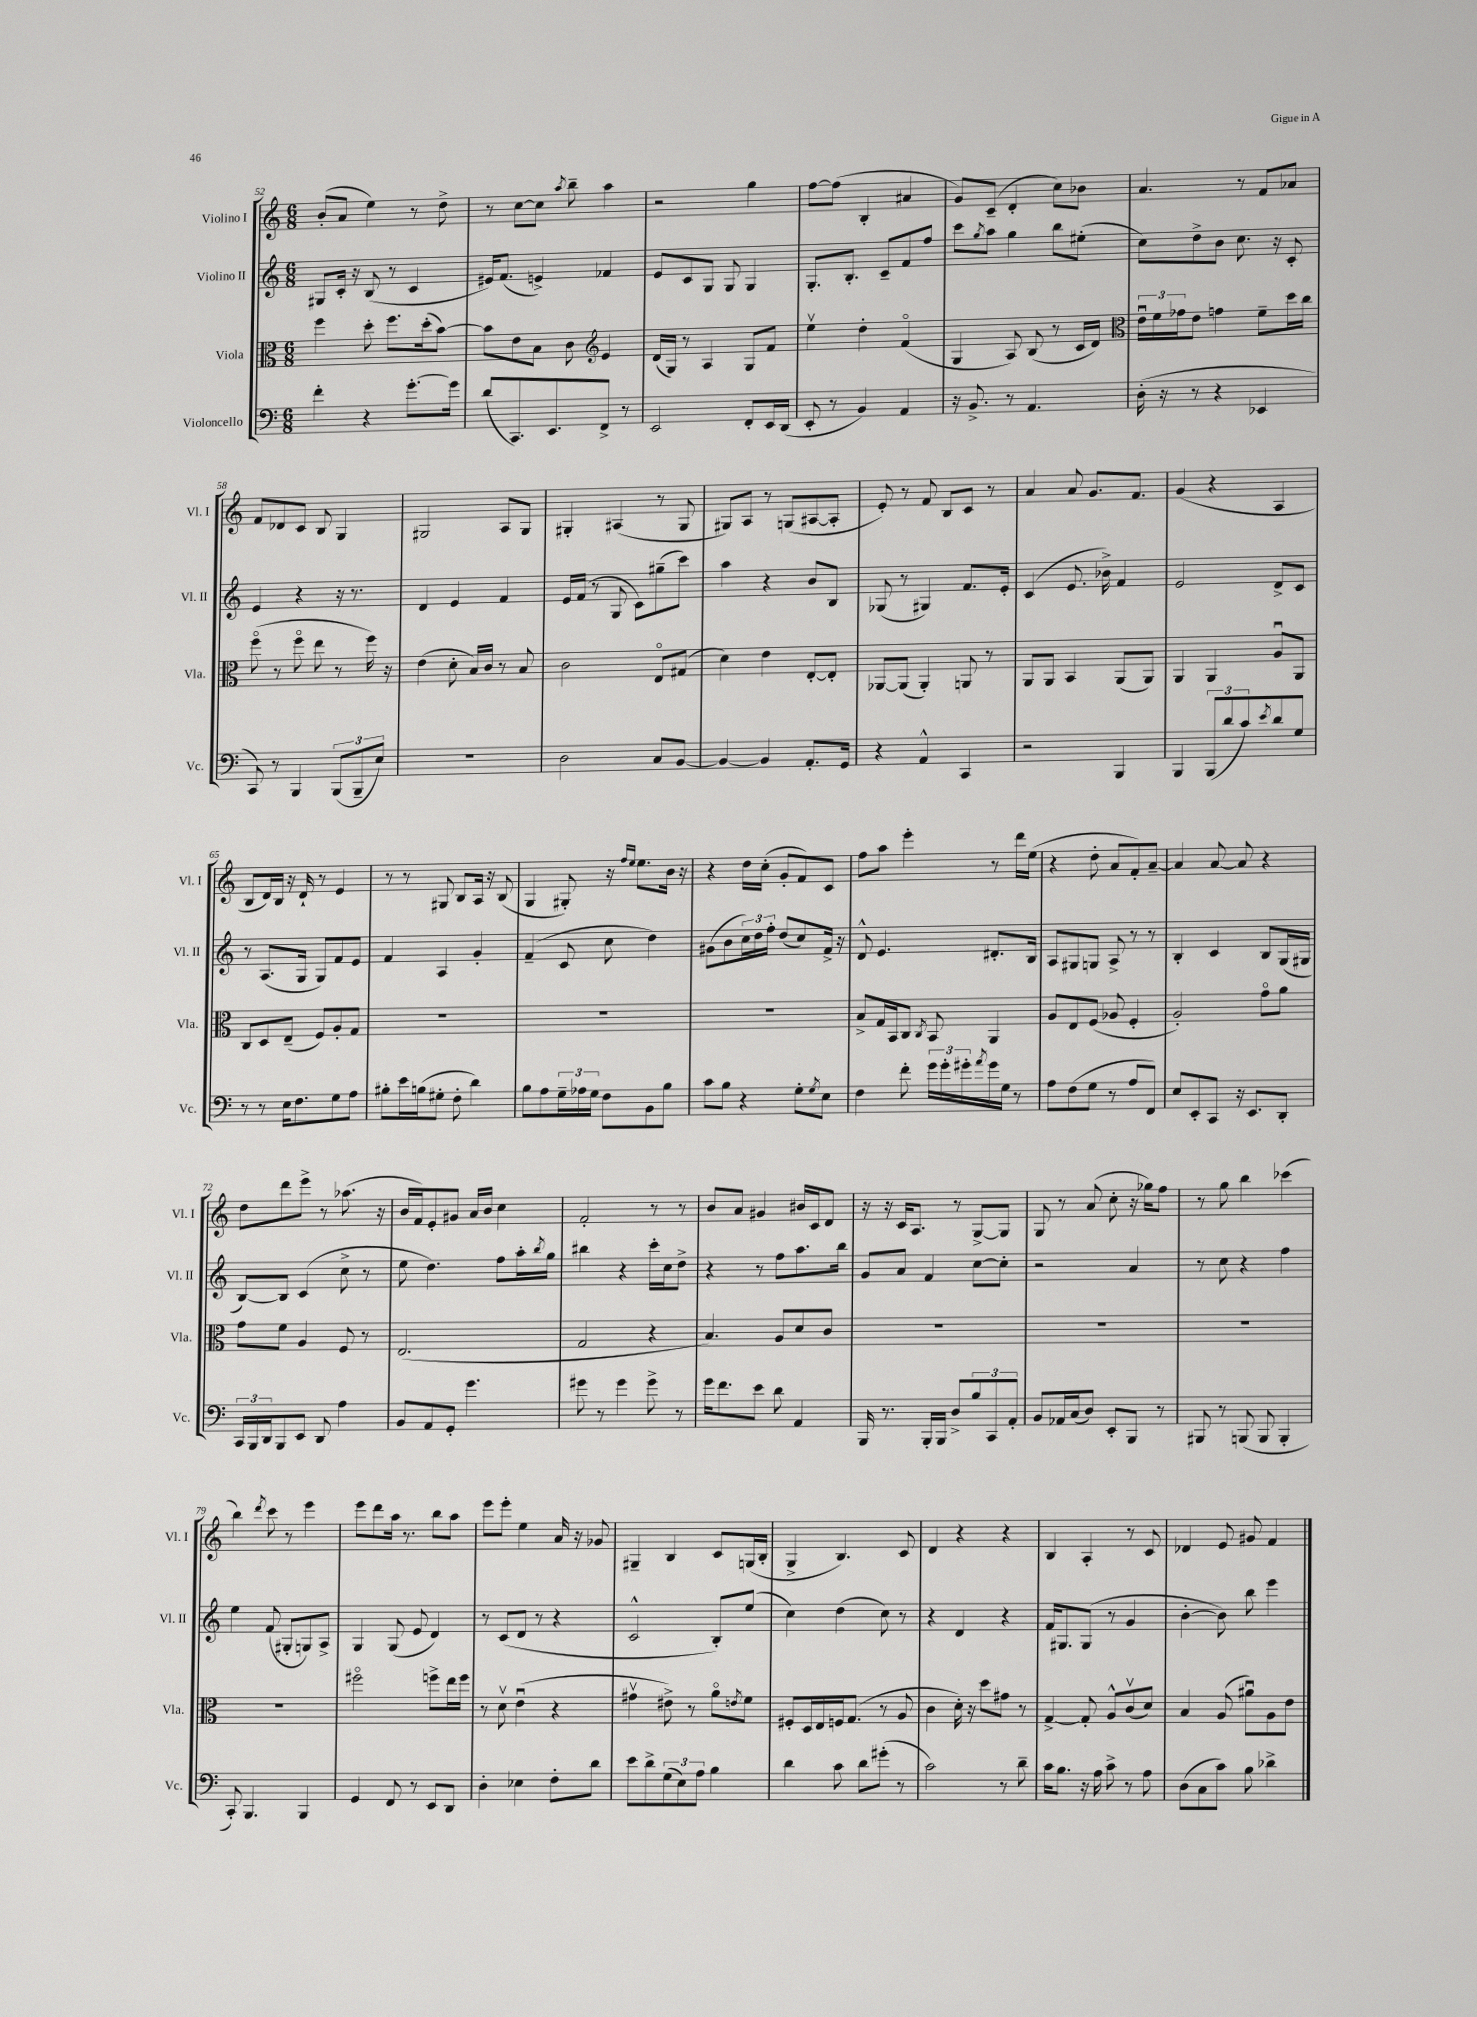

**kern	**kern	**kern	**kern
*part4	*part3	*part2	*part1
*staff4	*staff3	*staff2	*staff1
*I"Violoncello	*I"Viola	*I"Violino II	*I"Violino I
*I'Vc.	*I'Vla.	*I'Vl. II	*I'Vl. I
*clefF4	*clefC3	*clefG2	*clefG2
*k[]	*k[]	*k[]	*k[]
*M6/8	*M6/8	*M6/8	*M6/8
=52	=52	=52	=52
4f'\	4ff\	8G#X/L	(8b'/L
.	.	16c'/Jk	8a/J
.	.	16r	.
4r	8dd'\	(8B/	4ee\)
.	8.ff\L	8r	.
[8.g'\L	.	4c/	8r
.	(16dd'\k	.	.
.	[8b\J)	.	8dd^\
16g\Jk]	.	.	.
=53	=53	=53	=53
(8d/L	8b\L]	16e#X/KL)	8r
.	.	(8.f/J	.
8.CC/)	8e\	.	[8cc\L
.	8B\J	4en^/)	8cc\J]
8.EE/	.	.	.
.	.	.	8qaa/
.	8c\	.	8bb~\
*	*clefG2	*	*
8FF^/J	4e/	4f-X/	4aa\
8r	.	.	.
=54	=54	=54	=54
2EE/	(16d/LL	8e/L	2r
.	16G/JJ)	.	.
.	8r	8c/	.
.	4A/	8G/J	.
.	.	8G/	.
8FF'/L	8G/L	4G/	4gg\
16EE/L	8f/J	.	.
(16DD/JJ	.	.	.
=55	=55	=55	=55
8EE'/	4eev\	8.G'/L	[8ff\L
8r	.	.	(8ff\J]
.	.	8.B'/J	.
4BB/)	4dd'\	.	4B'/
.	.	8c~/L	.
4AA/	(4f/	8f/	4a#X/
.	.	8ff/J	.
=56	=56	=56	=56
16r	4G/	8ccc\L	8g/L)
8.BB^/	.	.	.
.	.	8qgg/	.
.	.	8aa\J	(8c~/J
8r	8A/)	4gg\	4d'/
4.AA/	(8B/	.	.
.	8r	8bb\L	8cc\L)
.	16c/LL	(8ee#X'\J	8b-X\J
.	16d/JJ)	.	.
=57	=57	=57	=57
*	*clefC3	*	*
(16D'\	24eu\LL	8cc\L)	4.a/
.	24f\	.	.
16r	.	.	.
.	24g-X\J	.	.
8r	8e\J	8dd^\	.
4r	4gn\	8b\J	.
.	.	8.cc\	8r
4EE-X/	8f~\L	.	8f/L
.	.	16r	.
.	16dd\L	8c'/	8a-X/J
.	16cc\JJ	.	.
!!LO:LB:g=z
=58	=58	=58	=58
8CC/)	(8ff\	4e/	8f/L
8r	8r	.	8d-X/
4BBB/	8ff\	4r	8c/J
.	8ee\	.	8B/
(12BBB/L	8r	16r	4G/
.	.	8.r	.
12BBB~/	.	.	.
.	16ff\)	.	.
12E/J)	.	.	.
.	16r	.	.
=59	=59	=59	=59
2.r	(4e\	4d/	2G#X/
.	8d'\	4e/	.
.	16B/LL)	.	.
.	16c/JJ	.	.
.	8r	4f/	8A/L
.	8B/	.	8G#/J
=60	=60	=60	=60
2D\	2c\	16e/LL	4G#X'/
.	.	(16f/JJ	.
.	.	8r	.
.	.	8G/	(4A#X/
.	.	8c\L)	.
8C/L	8E/L	(8gg#X~\	8r
[8BB/J	(8G#X/J	8ccc\J)	8G#/
=61	=61	=61	=61
4BB/_	4d\)	4aa\	8G#X/L)
.	.	.	8A/J
4BB/]	4e\	4r	8r
.	.	.	(8Gn/L
8.AA'/L	[8E'/L	8b/L	[8A#X/
.	8E'/J]	8B/J	8A#'/J]
16GG/Jk	.	.	.
=62	=62	=62	=62
4r	[8AA-X/L	(8G-X/	8e'/)
.	(8AA-/J]	8r	8r
4AA^^/	4AA-'/)	4G#X/)	8f/
.	.	.	8B/L
4CC/	8AAn/	8.f/L	8c/J
.	8r	.	8r
.	.	16e'/Jk	.
=63	=63	=63	=63
2r	8AA/L	(4c/	4a/
.	8AA/J	.	.
.	4BB/	8.e/	8a/
.	.	.	8.g/L
.	.	16b-X^\)	.
4BBB/	(8AA/L	4f/	.
.	.	.	8.f/J
.	8AA/J)	.	.
=64	=64	=64	=64
4BBB/	4AA/	2e/	(4g/
(12BBB/L	4AA/	.	4r
12d/	.	.	.
12c/)	.	.	.
8qe/	.	.	.
8d/	8Au/L	8d^/L	4A/
8G/J	8AA/J	8c/J	.
!!LO:LB:g=z
=65	=65	=65	=65
8r	8C/L	8r	8B/L
8r	8D/	(8.A/L	16d/L)
.	.	.	16B/JJ
16E\KL	(8E~/J	.	16r
8.F\	.	16G/Jk	16d`/
.	8F/L)	8G/L)	8r
8G\	8A'/	8f/	4e/
8A\J	8G/J	8e/J	.
=66	=66	=66	=66
8B#X'\L	2.r	4f/	8r
16e\L	.	.	8r
(16Bn\J	.	.	.
8G#X'\J	.	4A/	8G#X/
8F'\	.	.	8B/L
4d\)	.	4g'/	16A/Jk
.	.	.	16r
.	.	.	(8B/
=67	=67	=67	=67
8B\L	2.r	(4f~/	4G/
8A\	.	.	.
24G~\L	.	8c/	8G#X'/)
24A-X\	.	.	.
24G\JJ	.	.	.
8F\L	.	8cc\	16r
.	.	.	16qqff/LL
.	.	.	16qqee/JJ
.	.	.	8.ee\L
8BB\	.	4dd\)	.
8B\J	.	.	16b\Jk
.	.	.	16r
=68	=68	=68	=68
8c\L	2.r	(8g#X\L	4r
8B\J	.	8b\	.
4r	.	24cc\L)	16dd\LL
.	.	24dd\	.
.	.	.	(16cc'\JJ
.	.	24ff'\JJ	.
.	.	(8dd/L	8g'/L
8G'\L	.	8cc/)	8f/)
8qG/	.	.	.
8E\J	.	16f^/Jk	8c/J
.	.	16r	.
=69	=69	=69	=69
4F\	8B^/L	8d^^/	8ff\L
.	16G/L	4.e/	8aa\J
.	16BB/J	.	.
8f'\	8C/J	.	4eee'\
.	8qC/	.	.
24g\LL	8BB/	.	.
24g'\	.	.	.
24g#X'\	.	.	.
8qa/	.	.	.
16g#\	4AA/	8.d#X'/L	8r
16G\JJ	.	.	.
8r	.	.	16ddd\LL
.	.	16B/Jk	(16ee\JJ
=70	=70	=70	=70
8A\L	8A/L	8A/L	4r
(8F\	8E/	8G#X/	.
8G\J	(8F/J	8Gn/J	8dd'\
8r	8A-X/	8A^/	8a/L
8A/L	4F'/	8r	8f'/)
8FF/J)	.	8r	[8a~/J
=71	=71	=71	=71
8E/L	2A'/)	4B'/	4a/]
8EE'/	.	.	.
8CC/J	.	4c/	[8a/
16r	.	.	8a/]
8.EE/L	.	.	.
.	8g\L	8B/L	4r
8DD'/J	8a\J	(16G/L	.
.	.	16G#X/JJ	.
!!LO:LB:g=z
=72	=72	=72	=72
24CC/LL	8g\L	[8B/L)	8dd\L
24BBB/	.	.	.
24DD/J	.	.	.
8BBB/	8f\J	8B/J]	8ddd\
8EE/J	4A/	(4c/	8eee^\J
8DD/	.	.	8r
4A\	8F/	8cc^\	(8.aa-X\
.	8r	8r	.
.	.	.	16r
=73	=73	=73	=73
8BB/L	(2.E/	8ee\	16b/LL
.	.	.	16f/J)
8AA/	.	4.dd\)	8e'/
8GG'/J	.	.	8g#X/J
4.g\	.	.	16a/LL
.	.	.	16b/JJ
.	.	8ff\L	4cc\
.	.	16aa'\L	.
.	.	8qbb/	.
.	.	16gg\JJ	.
=74	=74	=74	=74
8g#X\	2G/	4bb#X\	2f'/
8r	.	.	.
4g#\	.	4r	.
8g#^\	4r	16ccc'\LL	8r
.	.	16cc\J	.
8r	.	8dd^\J	8r
=75	=75	=75	=75
16g\KL	4.B/)	4r	8b/L
8.f\	.	.	.
.	.	.	8a/J
8e\J	.	8r	4g#X/
8d\	8A/L	8ff\L	.
4AA/	8d/	8.aa\	16b#X/LL
.	.	.	16c/J
.	8c/J	.	8d/J
.	.	16bb\Jk	.
=76	=76	=76	=76
16BBB/	2.r	8g/L	16r
8.r	.	.	16r
.	.	8a/J	16c/KL
.	.	.	8.A/J
16BBB'/LL	.	4f/	.
16BBB/JJ	.	.	.
8D^/L	.	.	8r
12B/	.	[8cc\L	[8G^/L
12CC/	.	.	.
.	.	8cc'\J]	8G/J]
12AA'/J	.	.	.
=77	=77	=77	=77
8BB/L	2.r	2r	8G/
16AA-X/L	.	.	8r
(16C/J	.	.	.
8D/J)	.	.	(8a/
8EE'/L	.	.	8cc'\
8BBB/J	.	4a/	16r
.	.	.	16gg-X\KL)
8r	.	.	8ff\J
=78	=78	=78	=78
8BBB#X/	2.r	8r	8r
8r	.	8cc\	8gg\
(8BBBn/	.	4r	4bb\
8BBB/	.	.	.
4BBB'/	.	4ff\	(4ccc-X\
!!LO:LB:g=z
=79	=79	=79	=79
8CC'/)	2.r	4ee\	4bb\)
4.BBB/	.	.	.
.	.	.	8qddd/
.	.	(8f/	8ccc\
.	.	8G#X'/L	8r
4BBB/	.	8Gn/)	4eee\
.	.	8A^/J	.
=80	=80	=80	=80
4GG/	2ff#X\	4G/	8eee\L
.	.	.	8ddd\
8FF/	.	(8G/	16aa\Jk
.	.	.	8.r
8r	.	8e/	.
8EE/L	8ffn^\L	4d/)	8bb\L
8DD/J	16ee\L	.	8aa\J
.	16ff\JJ	.	.
=81	=81	=81	=81
4D'\	8r	8r	8eee\L
.	8dv\	(8c/L	8eee'\J
4E-X\	(4eu\	8d/J	4ee\
.	.	8r	.
8F'\L	4r	4r	16a/
.	.	.	16r
8d\J	.	.	8g-X/
=82	=82	=82	=82
8e\L	4g#Xv\	2c^^/	4G#X~/
8d^\	.	.	.
(12G\	8e#X^\)	.	4B/
12E\)	.	.	.
.	8r	.	.
12A\J	.	.	.
4B\	8a\L	8B'/L)	8c/L
.	8qen/	.	.
.	8f\J	(8ee/J	(16Gn/L
.	.	.	16B'/JJ
=83	=83	=83	=83
4d\	8F#X'/L	4cc\)	4G^/
.	16D/L	.	.
.	16E/	.	.
8c\	16Fn/J	(4dd\	4.B/)
.	(8.G/J	.	.
8d\L	.	.	.
(8g#X'\J	8r	8cc\)	.
8r	8A/	8r	8c/
=84	=84	=84	=84
2c\)	4c\	4r	4d/
.	16d'\)	4d/	4r
.	16r	.	.
.	8dd\L	.	.
8r	8g#X\J	4r	4r
8d~\	8r	.	.
=85	=85	=85	=85
16c\KL	[4G^/	16f/KL	4B/
8.B\J	.	8.G#X/	.
16r	8G'/]	(8G#/J	4A'/
16A\	.	.	.
8c^\	8A^^/L	8r	.
8r	(8cv/	4g/	8r
8A\	8d/J)	.	8c/
=86	=86	=86	=86
(8D\L	4B/	[4b'\	4d-X/
8C\	.	.	.
8c\J)	(8A/	8b\])	8e/
8B\	8a#Xu\L)	8bb\	8g#X/
4d-X^\	8A\	4eee\	4f/
.	8e\J	.	.
==	==	==	==
*-	*-	*-	*-
